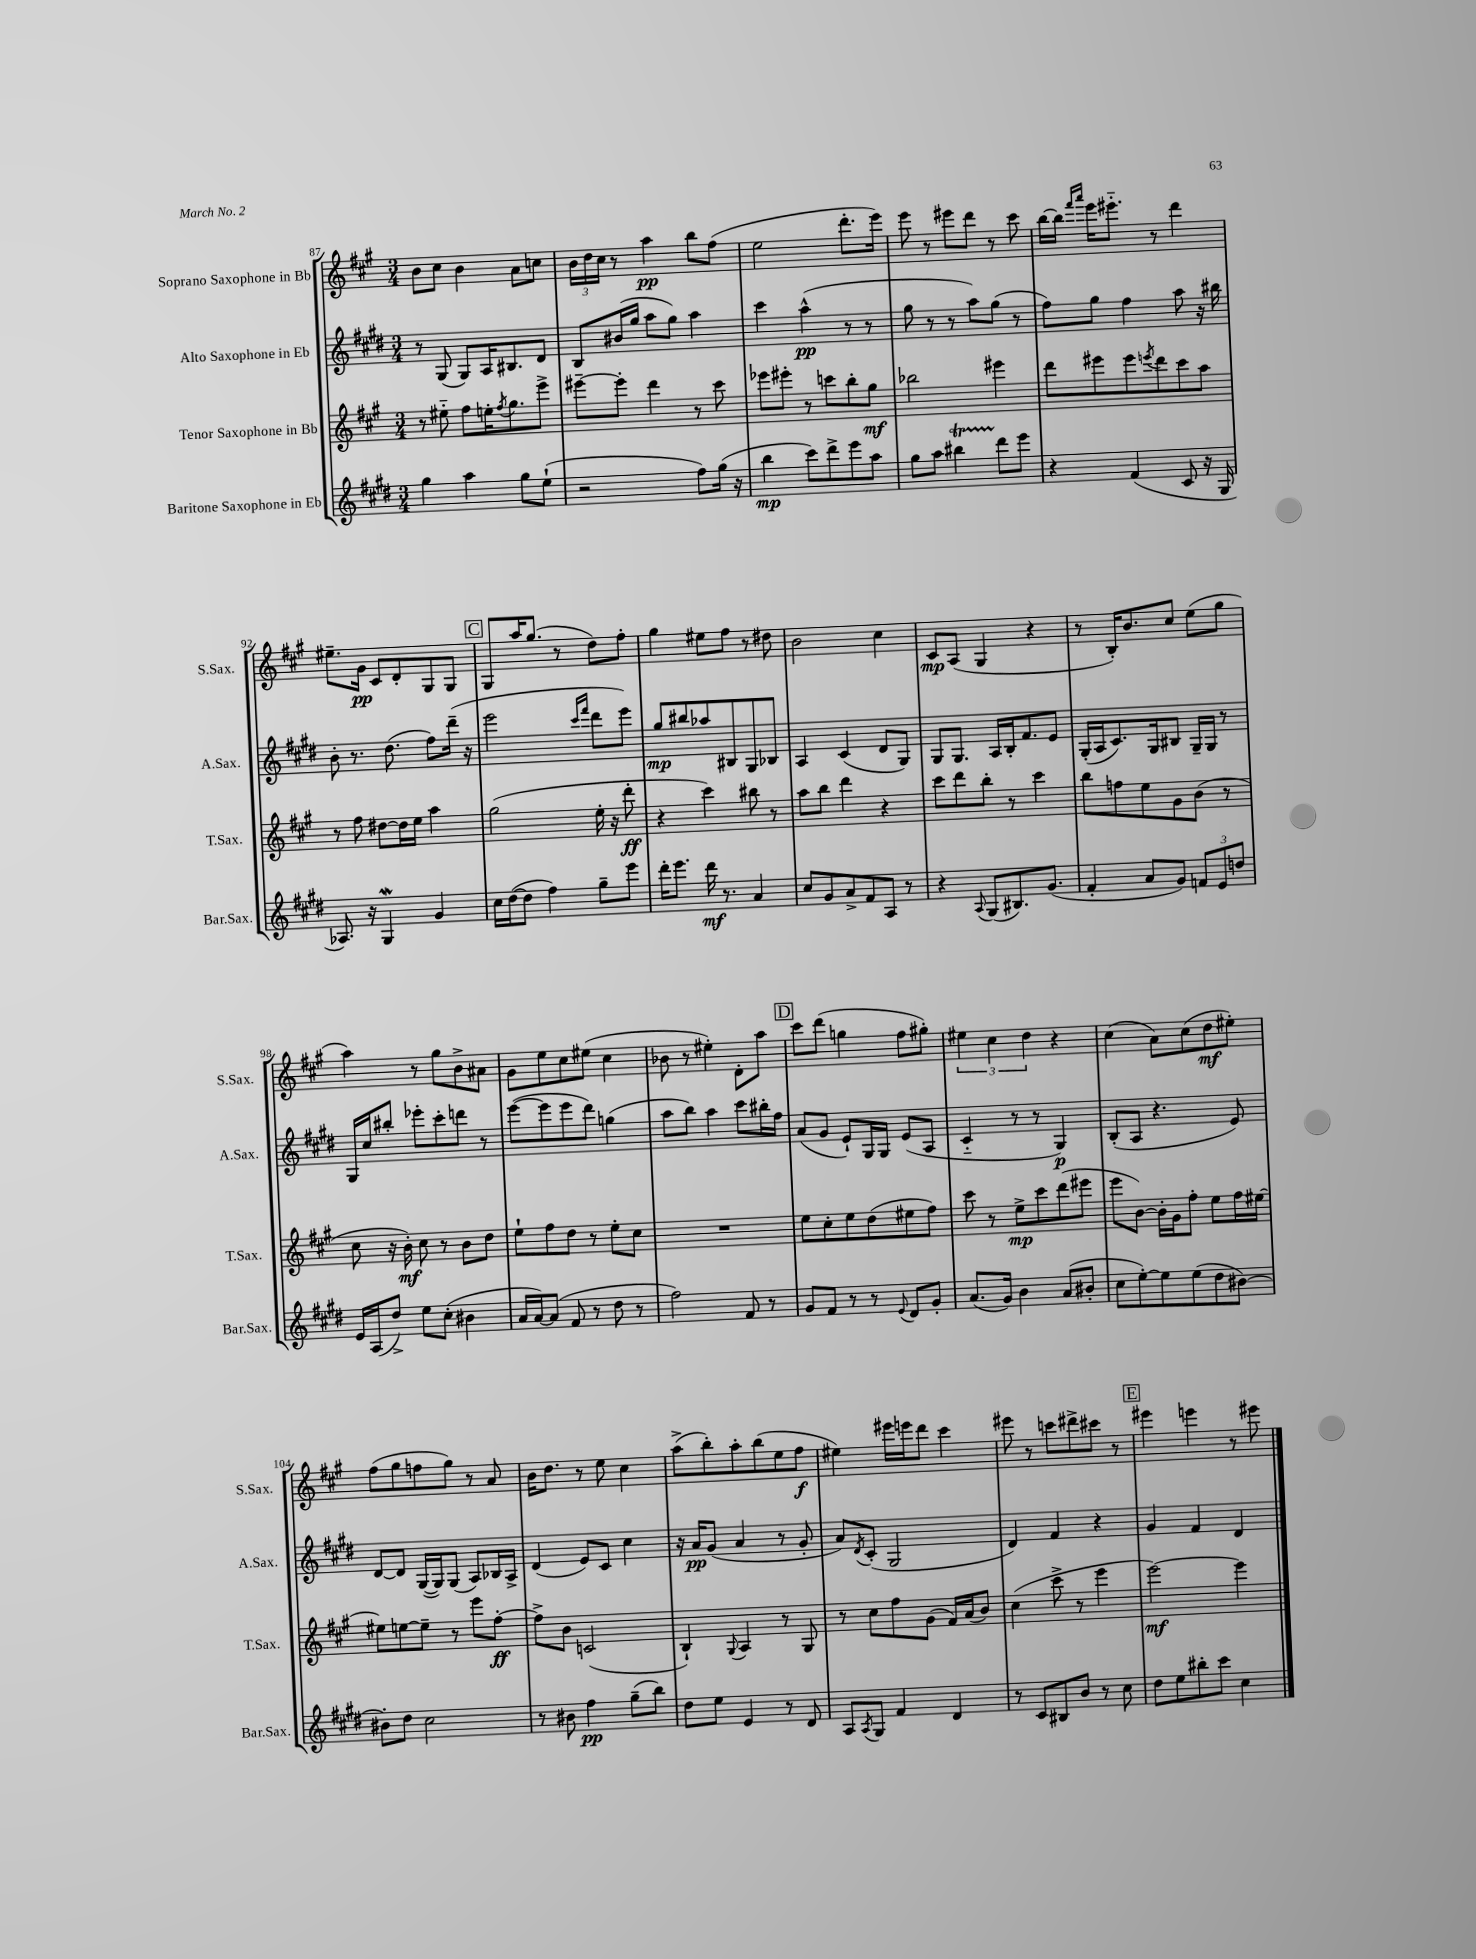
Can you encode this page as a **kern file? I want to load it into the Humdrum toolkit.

**kern	**dynam	**kern	**dynam	**kern	**dynam	**kern	**dynam
*part4	*part4	*part3	*part3	*part2	*part2	*part1	*part1
*staff4	*staff4	*staff3	*staff3	*staff2	*staff2	*staff1	*staff1
*I"Baritone Saxophone in Eb	*	*I"Tenor Saxophone in Bb	*	*I"Alto Saxophone in Eb	*	*I"Soprano Saxophone in Bb	*
*I'Bar.Sax.	*	*I'T.Sax.	*	*I'A.Sax.	*	*I'S.Sax.	*
*clefG2	*	*clefG2	*	*clefG2	*	*clefG2	*
*k[f#c#g#d#]	*	*k[f#c#g#]	*	*k[f#c#g#d#]	*	*k[f#c#g#]	*
*M3/4	*	*M3/4	*	*M3/4	*	*M3/4	*
=87	=87	=87	=87	=87	=87	=87	=87
4gg#\	.	8r	.	8r	.	8b\L	.
.	.	8ee#X\	.	(8G#/	.	8cc#\J	.
4aa\	.	8ff#\L	.	8G#/L)	.	4b\	.
.	.	16een'\K	.	16A/K	.	.	.
.	.	8qff#/	.	.	.	.	.
.	.	8.gg#\	.	8.B#X/	.	.	.
8gg#\L	.	.	.	.	.	8a\L	.
(8ee`\J	.	8eee^\J	.	8d#/J	.	8ccn\J	.
=88	=88	=88	=88	=88	=88	=88	=88
2r	.	[8eee#X~\L	.	8B/L	.	24b\LL	.
.	.	.	.	.	.	24dd\	.
.	.	.	.	.	.	24cc#\JJ	.
.	.	8eee#'\J]	.	(16b#X/L	.	8r	.
.	.	.	.	16gg#/JJ	.	.	.
.	.	4ddd\	.	8aa\L	.	4aa\	pp
.	.	.	.	8gg#\J)	.	.	.
8ff#\L)	.	8r	.	4aa\	.	8bb\L	.
(16gg#\Jk	.	8ccc#\	.	.	.	(8ff#\J	.
16r	.	.	.	.	.	.	.
=89	=89	=89	=89	=89	=89	=89	=89
4bb\	mp	8eee-X\L	.	4ccc#\	.	2ee\	.
.	.	8eee#X'\J	.	.	.	.	.
8ccc#\L)	.	8r	.	(4aa^^\	pp	.	.
8ddd#^\	.	8cccn\L	.	.	.	.	.
8eee\	.	8bb'\	.	8r	.	8.ddd'\L	.
8aa\J	.	8gg#\J	mf	8r	.	.	.
.	.	.	.	.	.	16eee\Jk)	.
=90	=90	=90	=90	=90	=90	=90	=90
8gg#\L	.	2bb-X\	.	8gg#\	.	8eee\	.
8aa\J	.	.	.	8r	.	8r	.
4bb#Xt\	.	.	.	8r	.	8eee#X\L	.
.	.	.	.	8aa\L)	.	8ddd\J	.
8ddd#\L	.	4eee#X\	.	(8gg#\J	.	8r	.
8eee\J	.	.	.	8r	.	8ccc#\	.
=91	=91	=91	=91	=91	=91	=91	=91
4r	.	8ddd\L	.	8ff#\L)	.	[16bb\LL	.
.	.	.	.	.	.	16bb\JJ]	.
.	.	.	.	.	.	16qqfff#/LL	.
.	.	.	.	.	.	16qqaaa/JJ	.
.	.	8eee#X\	.	8gg#\J	.	16eee\KL	.
.	.	.	.	.	.	8.eee#X\J	.
(4f#/	.	8eee#\	.	4ff#\	.	.	.
.	.	8qeeen/	.	.	.	.	.
.	.	8ddd\	.	.	.	8r	.
8c#/	.	8ccc#\	.	8aa\	.	4ddd\	.
16r	.	8aa\J	.	16r	.	.	.
16G#/	.	.	.	16bb#X\	.	.	.
!!LO:LB:g=z
=92	=92	=92	=92	=92	=92	=92	=92
8.A-X/)	.	8r	.	8b'\	.	8.ee#X~\L	.
.	.	8ff#\	.	8.r	.	.	.
16r	.	.	.	.	.	16g#\Jk	pp
4G#W/	.	[8dd#X\L	.	.	.	8c#/L	.
.	.	.	.	(8.dd#\	.	.	.
.	.	16dd#\L]	.	.	.	8d'/	.
.	.	16ee\JJ	.	.	.	.	.
4g#/	.	4aa\	.	8ff#\L)	.	8G#/	.
.	.	.	.	(16ddd#~\Jk	.	8G#/J	.
.	.	.	.	16r	.	.	.
!!LO:REH:place=s1:t=C
=93	=93	=93	=93	=93	=93	=93	=93
16cc#\LL	.	(2gg#\	.	2eee\	.	8G#/L	.
([16dd#\J	.	.	.	.	.	.	.
8dd#\J]	.	.	.	.	.	16aa/K	.
.	.	.	.	.	.	(8.gg#/J	.
4ff#\)	.	.	.	.	.	.	.
.	.	.	.	.	.	8r	.
.	.	.	.	16qqccc#/LL	.	.	.
.	.	.	.	16qqfff#/JJ	.	.	.
8gg#~\L	.	16ee'\	.	8ddd#\L	.	8dd\L)	.
.	.	16r	.	.	.	.	.
8eee\J	.	8ddd'\	ff	8eee\J)	.	8ff#'\J	.
=94	=94	=94	=94	=94	=94	=94	=94
16ddd#'\KL	.	4r	.	8gg#/L	mp	4gg#\	.
8.eee\J	.	.	.	.	.	.	.
.	.	.	.	8bb#X/	.	.	.
16ddd#\	mf	4ccc#\)	.	8aa-X/	.	8ee#X\L	.
8.r	.	.	.	.	.	.	.
.	.	.	.	8B#X/	.	8ff#\J	.
4a/	.	8bb#X\	.	8G#/	.	8r	.
.	.	8r	.	8B-X/J	.	8dd#X\	.
=95	=95	=95	=95	=95	=95	=95	=95
8cc#/L	.	8aa\L	.	4A/	.	2b\	.
8g#/	.	8bb\J	.	.	.	.	.
8a^/	.	4ddd\	.	(4c#/	.	.	.
8f#/	.	.	.	.	.	.	.
8A/J	.	4r	.	8d#/L	.	4cc#\	.
8r	.	.	.	8G#/J)	.	.	.
=96	=96	=96	=96	=96	=96	=96	=96
4r	.	8ccc#\L	.	8G#/L	.	8c#/L	mp
.	.	8ddd\	.	8.G#/J	.	(8A/J	.
8qqA/	.	.	.	.	.	.	.
(8G#/L	.	8bb'\J	.	.	.	4G#/	.
.	.	.	.	16A/LL	.	.	.
8.B#X/)	.	8r	.	16B'/J	.	.	.
.	.	.	.	8.f#/	.	.	.
.	.	4ccc#\	.	.	.	4r	.
(8.g#/J	.	.	.	.	.	.	.
.	.	.	.	8e/J	.	.	.
=97	=97	=97	=97	=97	=97	=97	=97
4f#'/	.	8bb\L	.	(16G#'/LL	.	8r	.
.	.	.	.	16A/J	.	.	.
.	.	8ffn\	.	8.c#/)	.	16B'/KL)	.
.	.	.	.	.	.	8.b/	.
8a/L	.	8ee\	.	.	.	.	.
.	.	.	.	16G#/k	.	.	.
8g#/J)	.	8g#\	.	8B#X/J	.	8cc#/J	.
12fn/L	.	(8b\J	.	16G#~/LL	.	(8ee\L	.
.	.	.	.	16G#/JJ	.	.	.
12e/	.	.	.	.	.	.	.
.	.	8r	.	8r	.	8gg#\J	.
12ddn/J	.	.	.	.	.	.	.
!!LO:LB:g=z
=98	=98	=98	=98	=98	=98	=98	=98
16e/LL	.	8cc#\	.	16G#/LL	.	4aa\)	.
(16A/J	.	.	.	16cc#/J	.	.	.
8dd#^/J)	.	16r	.	8bb#X'/J	.	.	.
.	.	16b'\)	mf	.	.	.	.
8ee\L	.	8cc#\	.	8eee-X'\L	.	8r	.
(8cc#'\J	.	8r	.	8ccc#'\	.	8gg#\L	.
4b#X\	.	8b\L	.	8dddn\J	.	8b^\	.
.	.	8dd\J	.	8r	.	8a#X\J	.
=99	=99	=99	=99	=99	=99	=99	=99
16a/LL	.	8ee`\L	.	([8eee\L	.	8g#\L	.
[16a/J)	.	.	.	.	.	.	.
(8a/J]	.	8ff#\	.	8eee\]	.	8ee\	.
8f#/	.	8dd\J	.	8eee\	.	8cc#\	.
8r	.	8r	.	8ddd#\J)	.	(8ee#X\J	.
8dd#\	.	8ee'\L	.	(4ggn\	.	4cc#\	.
8r	.	8cc#\J	.	.	.	.	.
=100	=100	=100	=100	=100	=100	=100	=100
2ff#\)	.	2.r	.	8aa\L	.	8b-X\	.
.	.	.	.	8bb\J)	.	8r	.
.	.	.	.	4aa\	.	4ee#X'\)	.
8f#/	.	.	.	8ccc#\L	.	8d'\L	.
8r	.	.	.	16bb#X'\L	.	8aa\J	.
.	.	.	.	16ff#\JJ	.	.	.
!!LO:REH:place=s1:t=D
=101	=101	=101	=101	=101	=101	=101	=101
8g#/L	.	8ee\L	.	(8a/L	.	8ccc#\L	.
8f#/J	.	8cc#'\	.	8g#/J	.	(8ddd\J	.
8r	.	8ee\	.	8e`/L)	.	4ggn\	.
8r	.	(8dd\	.	16G#/L	.	.	.
.	.	.	.	16G#/JJ	.	.	.
8qqe/	.	.	.	.	.	.	.
8d#/L	.	8ee#X\	.	(8e/L	.	8ff#\L	.
8g#'/J	.	8ff#\J)	.	8A/J	.	8gg#X'\J)	.
=102	=102	=102	=102	=102	=102	=102	=102
(8.a/L	.	8ccc#\	.	4c#/	.	6ee#X\	.
.	.	8r	.	.	.	.	.
.	.	.	.	.	.	6cc#\	.
16g#/Jk)	.	.	.	.	.	.	.
4b\	.	8ee^\L	mp	8r	.	.	.
.	.	.	.	.	.	6dd\	.
.	.	8ccc#\	.	8r	.	.	.
(8a/L	.	(8ddd\	.	4G#/)	p	4r	.
8b#X'/J	.	8eee#X\J	.	.	.	.	.
=103	=103	=103	=103	=103	=103	=103	=103
8cc#\L	.	8eee\L	.	(8B'/L	.	(4cc#\	.
[8ee'\)	.	[8b\J)	.	8A/J	.	.	.
8ee\]	.	16b'\LL]	.	4.r	.	8a\L)	.
.	.	16g#\J	.	.	.	.	.
(8ee\	.	8ff#'\J	.	.	.	(8cc#\	.
8dd#\	.	8ee\L	.	.	.	8dd\	mf
[8b#X\J)	.	16ff#\L	.	8e/)	.	8ee#X'\J)	.
.	.	[16ee#X\JJ	.	.	.	.	.
!!LO:LB:g=z
=104	=104	=104	=104	=104	=104	=104	=104
8b#X'\L]	.	8ee#X\L]	.	[8d#/L	.	(8ff#\L	.
8dd#\J	.	[8een\	.	8d#/J]	.	8gg#\	.
2cc#\	.	8ee~\J]	.	([16G#/LL	.	8ffn\	.
.	.	.	.	16G#/J])	.	.	.
.	.	8r	.	(8G#/J	.	8gg#\J)	.
.	.	8eee\L	.	8A/L)	.	8r	.
.	.	[8ff#'\J	ff	16B-X/L	.	8a/	.
.	.	.	.	16A^/JJ	.	.	.
=105	=105	=105	=105	=105	=105	=105	=105
8r	.	8ff#^\L]	.	(4d#/	.	16b\KL	.
.	.	.	.	.	.	8.dd\J	.
8b#X\	.	8b\J	.	.	.	.	.
4ff#\	pp	(2cn/	.	8e/L)	.	8r	.
.	.	.	.	8c#/J	.	8ee\	.
(8gg#~\L	.	.	.	4cc#\	.	4cc#\	.
8bb\J)	.	.	.	.	.	.	.
=106	=106	=106	=106	=106	=106	=106	=106
8dd#\L	.	4B`/)	.	16r	.	(8aa^\L	.
.	.	.	.	16a/KL	pp	.	.
8ee\J	.	.	.	(8g#/J	.	8bb'\)	.
.	.	8qqG#/	.	.	.	.	.
4e/	.	4A/	.	4a/	.	8aa'\	.
.	.	.	.	.	.	(8bb\	.
8r	.	8r	.	8r	.	8ee\	.
8d#/	.	8G#/	.	8g#'/	.	8ff#\J	f
=107	=107	=107	=107	=107	=107	=107	=107
8A/L	.	8r	.	8a/L)	.	4ee#X\)	.
8qA/	.	.	.	8qd#/	.	.	.
8G#/J	.	8cc#\L	.	(8c#'/J	.	.	.
4f#/	.	8ff#\	.	2G#/	.	16eee#X\LL	.
.	.	.	.	.	.	16eeen\J	.
.	.	(8g#\J	.	.	.	8ddd\J	.
4d#/	.	16f#/LL)	.	.	.	4ccc#\	.
.	.	(16a/J	.	.	.	.	.
.	.	8b/J)	.	.	.	.	.
=108	=108	=108	=108	=108	=108	=108	=108
8r	.	(4cc#\	.	4d#/)	.	8eee#X\	.
8c#/L	.	.	.	.	.	8r	.
8B#X/	.	8ccc#^\	.	4f#/	.	8cccn\L	.
8b/J	.	8r	.	.	.	8ddd#X^\	.
8r	.	4eee\	.	4r	.	8ccc#X\J	.
8cc#\	.	.	.	.	.	8r	.
!!LO:REH:place=s1:t=E
=109	=109	=109	=109	=109	=109	=109	=109
8dd#\L	.	[2eee\)	mf	4g#/	.	4eee#X\	.
8ee\	.	.	.	.	.	.	.
8bb#X'\	.	.	.	4f#/	.	4eeen\	.
8ccc#\J	.	.	.	.	.	.	.
4cc#\	.	4eee\]	.	4d#/	.	8r	.
.	.	.	.	.	.	8eee#X\	.
==	==	==	==	==	==	==	==
*-	*-	*-	*-	*-	*-	*-	*-
